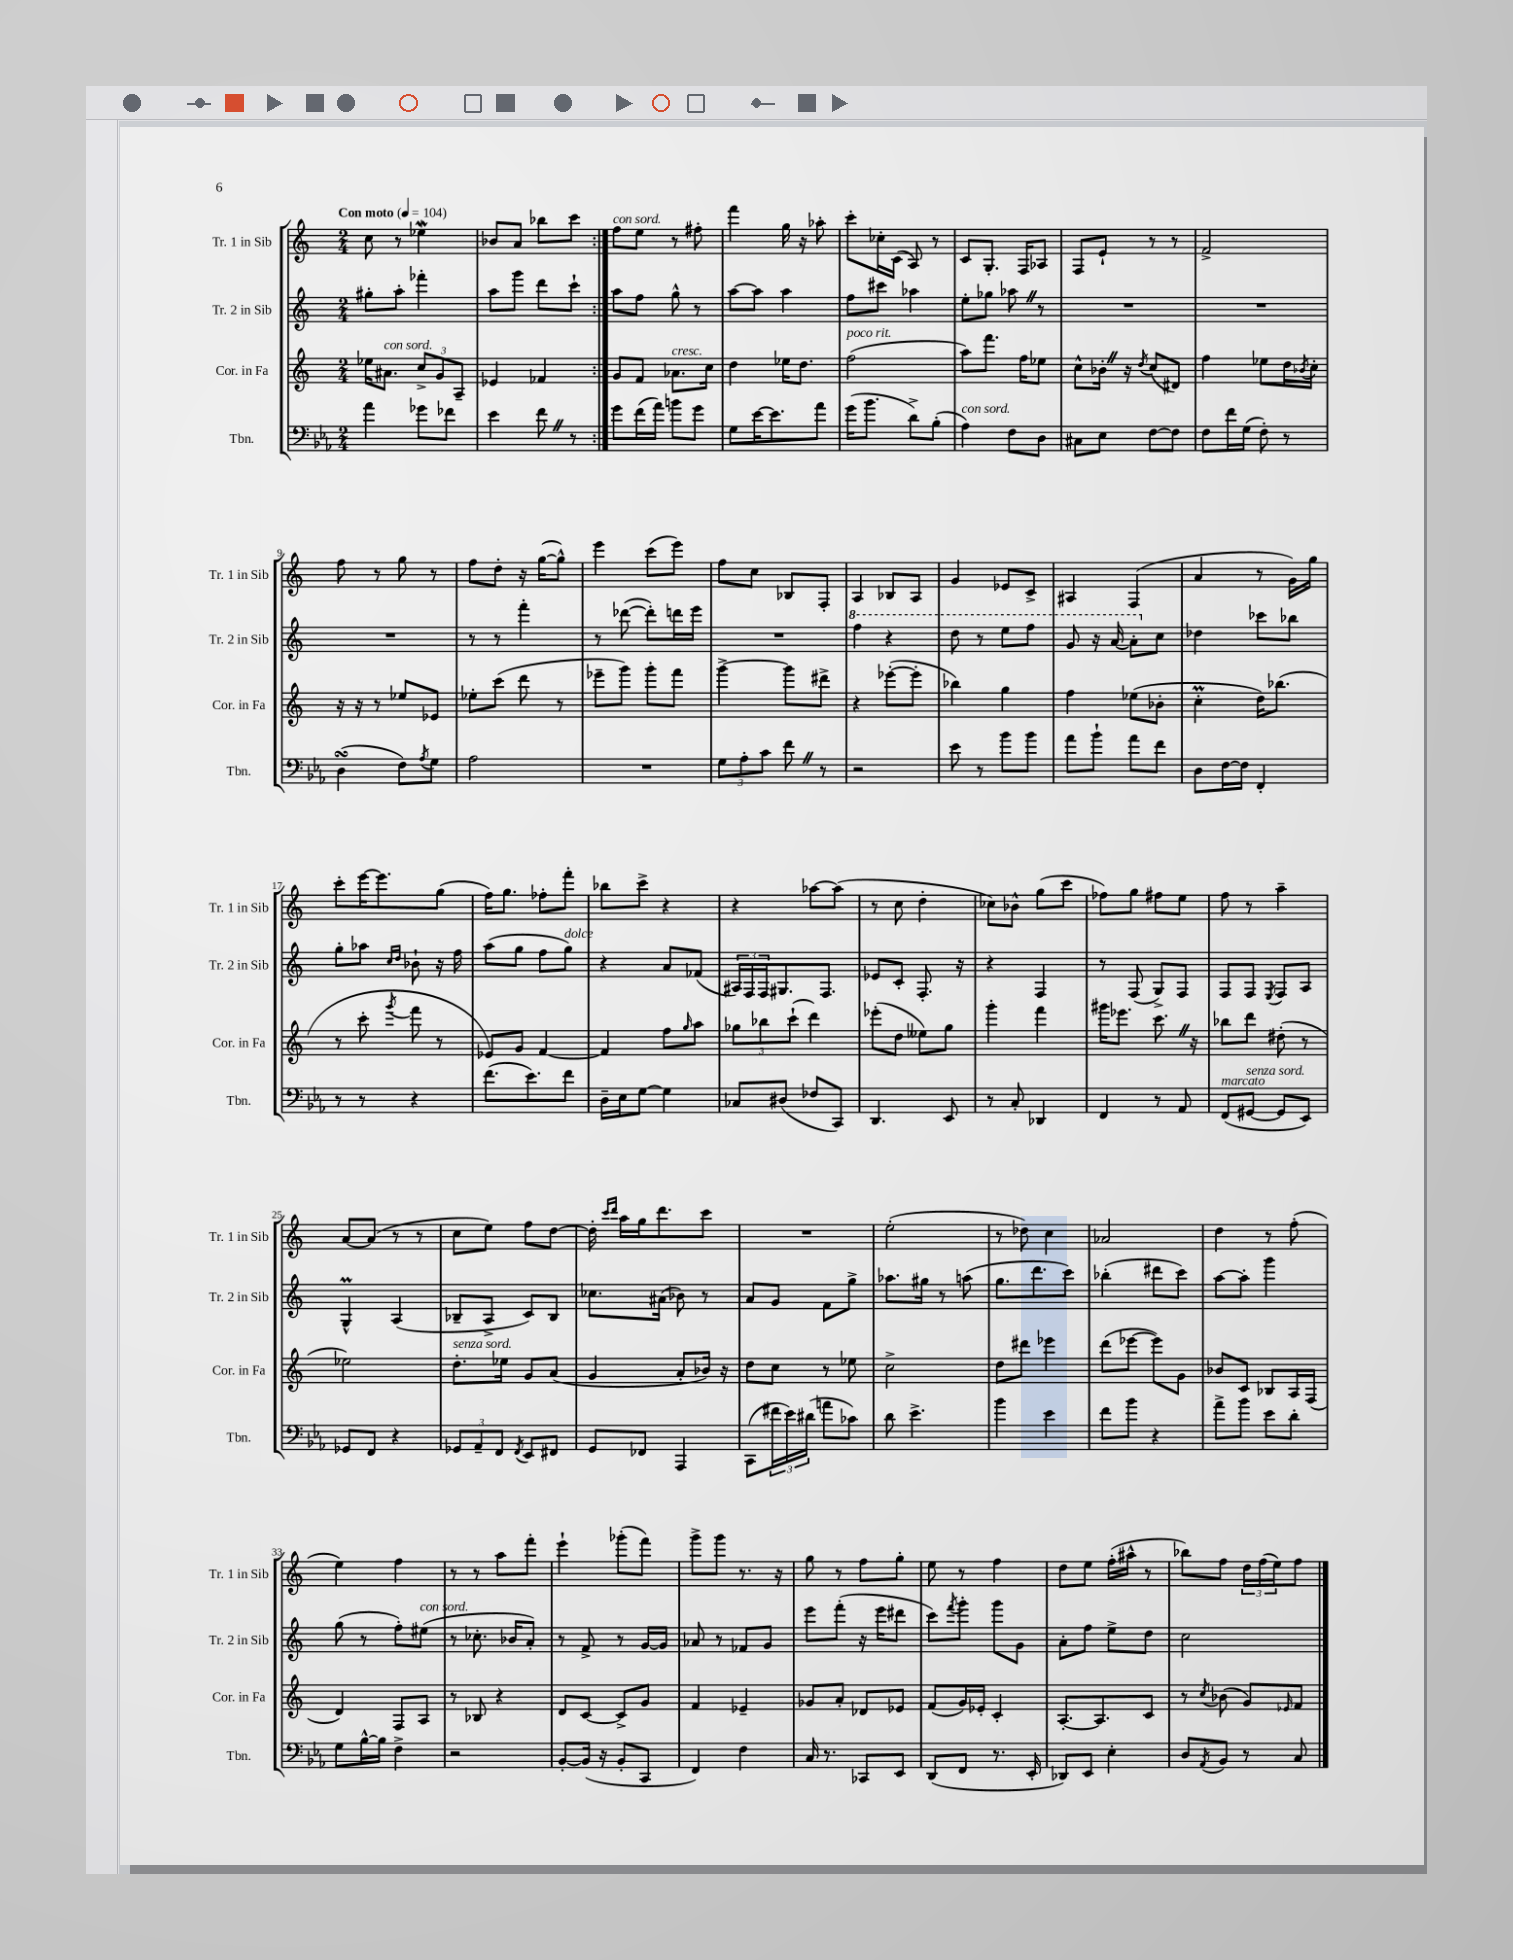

**kern	**kern	**kern	**kern
*staff4	*staff3	*staff2	*staff1
*clefF4	*clefG2	*clefG2	*clefG2
*k[b-e-a-]	*k[]	*k[]	*k[]
*M2/4	*M2/4	*M2/4	*M2/4
*MM104	*MM104	*MM104	*MM104
4a-	16ee-	8gg#'	8cc
.	8.a#	.	.
.	.	8aa'	8r
8g-	12cc^	4fff-'	4ee-
.	12g	.	.
8f-	.	.	.
.	12A~	.	.
=	=	=	=
4e-	4e-	8aa	8b-
.	.	8ggg	8a
8f	4f-	8ddd	8bb-
8r	.	8ccc`	8ccc
=:|!	=:|!	=:|!	=:|!
8g	8g	8aa	8ff
(16f	8f	8ff	8ee
16a-)	.	.	.
8b	8.a-	8gg^^	8r
8g	.	8r	8ff#'
.	16cc	.	.
=	=	=	=
8G	4dd	[8aa	4fff
[16e-	.	8aa]	.
8.e-]	.	.	.
.	16ee-	4aa	16gg
.	8.dd	.	16r
8a-	.	.	8aa-'
=	=	=	=
(16g	(2ff	8ff	8ccc'
8.b-	.	.	.
.	.	8ccc#	16cc-'
.	.	.	(16c
8d^)	.	4aa-	8A)
(8B-'	.	.	8r
=	=	=	=
4A-)	8aa)	8ee'	8c
.	8.fff	8gg-	8.G'
8F	.	8aa-	.
.	16ff	.	16F
8D	8ee-	8r	8A-
=	=	=	=
8C#	8cc^^	2r	8F
8E-	16b-'	.	8e`
.	16r	.	.
.	8qdd	.	.
[8F	(8cc	.	8r
8F]	8d#)	.	8r
=	=	=	=
8F	4ff	2r	2f^
16f	.	.	.
(16G	.	.	.
8F')	8ee-	.	.
8r	16dd	.	.
.	8qb-	.	.
.	16cc'	.	.
=	=	=	=
(4D	16r	2r	8ff
.	16r	.	.
.	8r	.	8r
8F)	8ee-	.	8gg
8qA-	.	.	.
8G	8e-	.	8r
=	=	=	=
2A-	8ee-'	8r	8ff
.	(8ccc	8r	8dd'
.	8ddd	4fff'	16r
.	.	.	([16gg
.	8r	.	8gg^^])
=	=	=	=
2r	8eee-~	8r	4eee
.	8ggg)	([8ddd-	.
.	8ggg'	8ddd-'])	(8ccc
.	8fff	16ddd	8eee)
.	.	16eee	.
=	=	=	=
12G	[4ggg^	2r	8ff
12A-'	.	.	.
.	.	.	8cc
12c	.	.	.
8f	8ggg]	.	8B-
8r	8ddd#^	.	8F'
=	=	=	=
2r	4r	4fff	4A
.	([8eee-'	4r	8B-
.	8eee-']	.	8A
=	=	=	=
8e-	4bb-)	8ddd	4g
8r	.	8r	.
8b-	4gg	8eee	8e-
8b-	.	8fff	8c^
=	=	=	=
8a-	4ff	8gg	4A#
8b-`	.	16r	.
.	.	[16aa	.
8a-	(8ee-	8aa']	(4F
8f	8b-'	8cc	.
=	=	=	=
8D	4cc'	4dd-	4a
[16F	.	.	.
16F]	.	.	.
4FF'	16dd)	8ccc-	8r
.	(8.bb-	.	.
.	.	8bb-	16g)
.	.	.	16gg
=	=	=	=
8r	8r	8gg'	8ccc'
8r	8ccc'	8aa-	[16eee
.	.	.	8.eee]
.	.	16qqcc	.
.	8qggg	16qqdd	.
4r	8fff	8b-`	.
.	8r	16r	(8gg
.	.	16ff	.
=	=	=	=
(8.f	8e-)	(8aa	16ff)
.	.	.	8.gg
.	8g	8gg	.
8.e-)	.	.	.
.	[4f	8ff	8ff-'
8f	.	8gg)	8fff'
=	=	=	=
16D~	4f]	4r	8bb-
16E-	.	.	.
[8G	.	.	8ccc^
4G]	8ff	8a	4r
.	16qqgg	.	.
.	8aa	(8f-	.
=	=	=	=
8C-	12gg-	24A#)	4r
.	.	24F	.
.	12bb-	24F	.
(8D#	.	8.G#	.
.	(12ccc`	.	.
8F-	4ddd)	.	[8aa-
.	.	8.F	.
8CC)	.	.	(8aa-]
=	=	=	=
4.DD	(8eee-'	8e-	8r
.	8dd	8c'	8cc
.	8ee--)	8.F'	4dd'
8EE-	8gg	.	.
.	.	16r	.
=	=	=	=
8r	4ggg'	4r	8cc-)
8C'	.	.	8b-^^
4DD-	4fff	4F	(8gg
.	.	.	8ccc
=	=	=	=
4FF	16ggg#	8r	8ff-)
.	8.eee-	.	.
.	.	(8F	8gg
8r	8.ccc	8G^)	8ff#
8AA-	.	8F	8ee
.	16r	.	.
=	=	=	=
(8FF	8bb-	8F	8ff
[8GG#	8ddd	8F	8r
.	.	8qE	.
8GG#]	(8dd#'	8F	4aa~
8EE-)	8r	8A	.
=	=	=	=
8GG-	2ee-)	4G^^	[8a
8FF	.	.	(8a]
4r	.	(4A	8r
.	.	.	8r
=	=	=	=
12GG-	8.dd'	8B-~	8cc
12AA-~	.	.	.
.	.	8A^	8ee)
12FF	.	.	.
.	16ee-	.	.
8qFF	.	.	.
8EE-	8g	8c)	8ff
8FF#	(8a	8B-	[8dd
=	=	=	=
8GG	4g	8.cc-	16dd']
.	.	.	16qqccc
.	.	.	16qqddd
.	.	.	16aa
8FF-	.	.	16gg
.	.	(16a#	8.ddd
4AAA-	8a'	8b-)	.
.	16b-)	8r	8ccc
.	16r	.	.
=	=	=	=
(8CC	8dd	8a	2r
24f#	8cc	8g	.
24e-)	.	.	.
(24d#	.	.	.
8a	8r	8f	.
8c-)	8ee-	8gg^	.
=	=	=	=
8d	2cc^	8.aa-	(2ee'
4.e-^	.	.	.
.	.	16gg#	.
.	.	8r	.
.	.	(8aa	.
=	=	=	=
4b-	8dd	8.gg	8r
.	8ddd#	.	8dd-)
.	.	8.ddd	.
4e-	4eee-	.	4cc
.	.	8ccc)	.
=	=	=	=
8f	(8ddd	(4bb-'	2a-
8b-	[8eee-	.	.
4r	8eee-])	8ddd#	.
.	8g	8ccc)	.
=	=	=	=
8a-^	8b-	[8aa	4dd
8b-	8c	8aa']	.
8e-	8B-	4ggg	8r
8d'	16A	.	(8ff'
.	(16F	.	.
=	=	=	=
8G	4d)	(8gg	4ee)
[16B-^^	.	8r	.
16B-]	.	.	.
4F^	8F	8ff')	4ff
.	8A	(8ee#	.
=	=	=	=
2r	8r	8r	8r
.	8B-	8.cc-'	8r
.	4r	.	8aa
.	.	16b-	.
.	.	8a')	8fff'
=	=	=	=
[8BB-'	8d	8r	4eee`
(16BB-]	[8c	8f^	.
16r	.	.	.
8BB-'	8c^]	8r	(8ggg-'
8CC	8g	[16g	8fff)
.	.	16g]	.
=	=	=	=
4FF)	4f	8a-	8ggg^
.	.	8r	8ggg
4F	4e-~	8f-	8.r
.	.	8g	.
.	.	.	16r
=	=	=	=
16C	8g-	8eee	8gg
8.r	.	.	.
.	8a'	(8fff'	8r
8CC-	8d-	16r	8ff
.	.	16eee	.
8EE-	8e-	8ddd#	8gg'
=	=	=	=
(8DD	(8f	8ccc)	8ee
.	.	8qfff	.
8FF	16g)	8ggg'	8r
.	16e-'	.	.
8.r	4c'	8ggg	4ff
.	.	8g	.
16EE-'	.	.	.
=	=	=	=
8DD-)	[8.A'	8a'	8dd
8EE-	.	8ff	8ee
.	8.A]	.	.
4E-'	.	8ee^	(16ff'
.	.	.	16aa#^^
.	8c	8dd	8r
=	=	=	=
8D	8r	2cc	8bb-)
8qAA-	8qcc	.	.
8BB-	(8b-	.	8ff
8r	8g)	.	24dd
.	.	.	(24ff
.	.	.	24ee)
.	16qqe-	.	.
8C	8f	.	8ff
==	==	==	==
*-	*-	*-	*-
